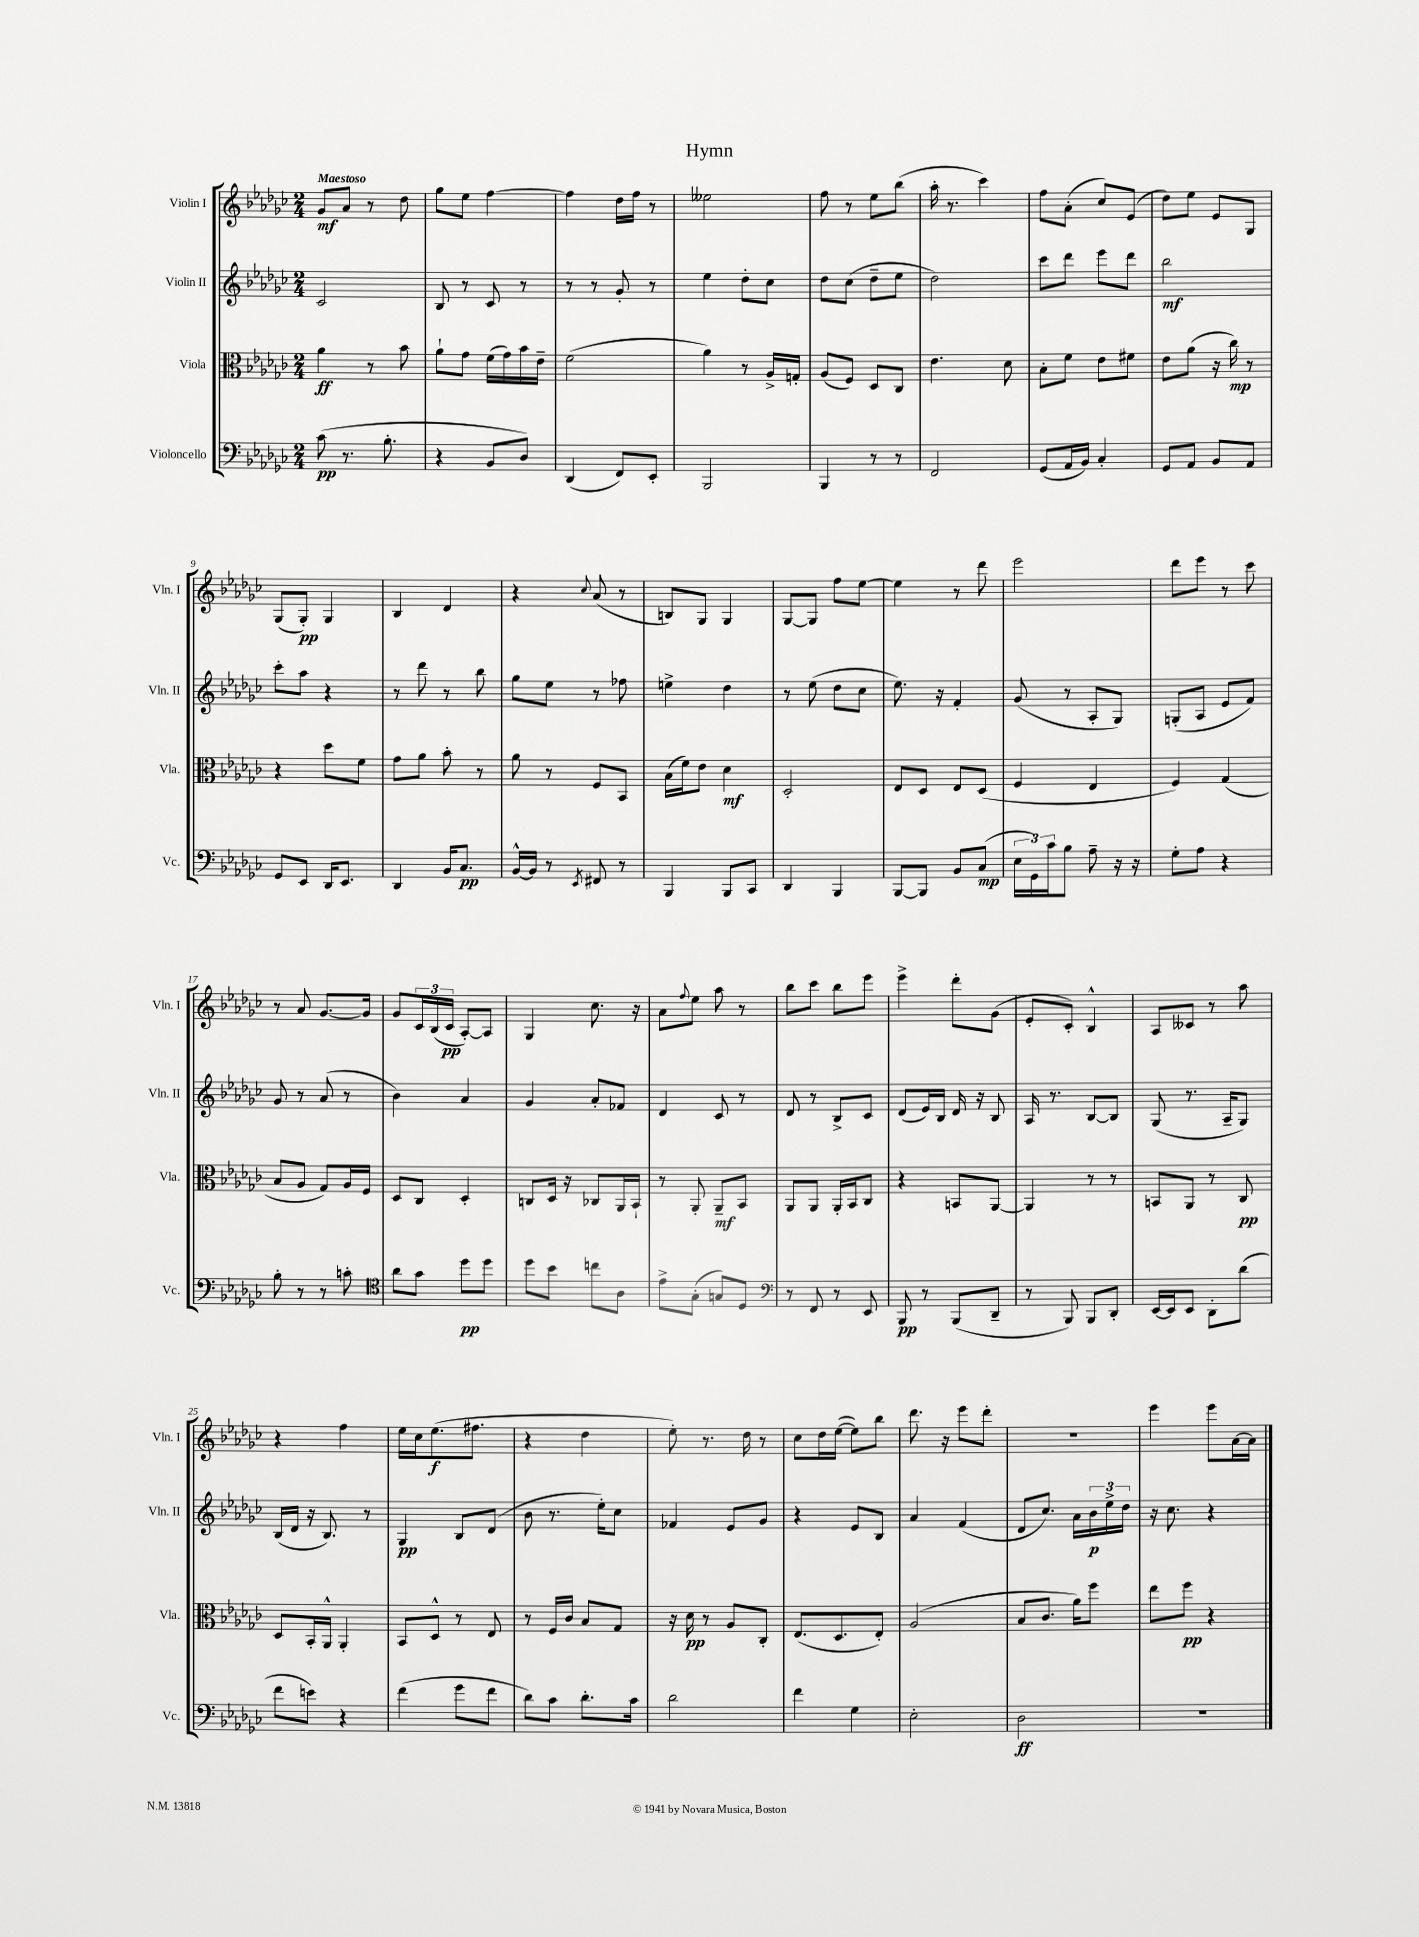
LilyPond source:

\header { title = "Hymn" }
<<
\new StaffGroup <<
\new Staff = "s0" \with { instrumentName = "Violin I" shortInstrumentName = "Vln. I" } {
    \clef treble \key ges \major \numericTimeSignature \time 2/4 \tempo "Maestoso"
    ges'8\mf aes'8 r8 des''8 |
    ges''8 ees''8 f''4~ |
    f''4 des''16 f''16 r8 |
    eeses''2 |
    f''8 r8 ees''8 bes''8( |
    aes''16-. r8. ces'''4) |
    f''8 aes'8-.( ces''8) ees'8( |
    des''8) ees''8 ees'8 ges8 |
    ges8( ges8-.\pp) ges4 |
    bes4 des'4 |
    r4 \appoggiatura { ces''8 } aes'8( r8 |
    b8) ges8 ges4 |
    ges8~ ges8 f''8 ees''8~ |
    ees''4 r8 des'''8 |
    ees'''2 |
    des'''8 ees'''8 r8 ces'''8 |
    r8 aes'8 ges'8.~ ges'16 |
    ges'8 \tuplet 3/2 { ces'16 bes16( ces'16\pp } aes8~-.) aes8 |
    ges4 ces''8. r16 |
    aes'8 \appoggiatura { f''8 } ees''8 aes''8 r8 |
    bes''8 ces'''8 bes''8 ees'''8 |
    ees'''4-> des'''8-. ges'8( |
    ees'8-. ces'8-.) bes4-^ |
    aes8 ceses'8 r8 aes''8 |
    r4 f''4 |
    ees''16 ces''16 ees''8.\f( fis''8. |
    r4 des''4 |
    ees''8-.) r8. des''16 r8 |
    ces''8 des''16 ees''16~( ees''8) bes''8 |
    des'''8. r16 ees'''8 des'''8-. |
    R2 |
    ees'''4 ees'''8 aes'16~ aes'16 \bar "|." |
}
\new Staff = "s1" \with { instrumentName = "Violin II" shortInstrumentName = "Vln. II" } {
    \clef treble \key ges \major \numericTimeSignature \time 2/4
    ces'2 |
    bes8 r8 ces'8 r8 |
    r8 r8 ges'8-. r8 |
    ees''4 des''8-. ces''8 |
    des''8 ces''8( des''8-- ees''8 |
    des''2) |
    ces'''8 des'''8 ees'''8 des'''8 |
    bes''2\mf |
    ces'''8-. aes''8 r4 |
    r8 des'''8 r8 bes''8 |
    ges''8 ees''8 r8 fes''8 |
    e''4-> des''4 |
    r8 ees''8( des''8 ces''8 |
    ees''8.) r16 f'4-. |
    ges'8( r8 aes8-. ges8) |
    g8-.( aes8 ees'8 f'8) |
    ges'8 r8 aes'8( r8 |
    bes'4) aes'4 |
    ges'4 aes'8-. fes'8 |
    des'4 ces'8 r8 |
    des'8 r8 bes8-> ces'8 |
    des'8( ees'16) bes16 des'16 r16 bes8 |
    aes16 r8. bes8~ bes8 |
    ges8( r8. aes16-- ges8) |
    bes16( des'16 r16 bes8.) r8 |
    ges4\pp bes8 des'8( |
    bes'8 r8. ees''16-.) ces''8 |
    fes'4 ees'8 ges'8 |
    r4 ees'8 bes8 |
    aes'4 f'4( |
    des'8 ces''8.) aes'16 \tuplet 3/2 { bes'16\p ees''16-> des''16 } |
    r16 ces''8. r4 \bar "|." |
}
\new Staff = "s2" \with { instrumentName = "Viola" shortInstrumentName = "Vla." } {
    \clef alto \key ges \major \numericTimeSignature \time 2/4
    aes'4\ff r8 bes'8 |
    aes'8-! ges'8 f'16( ges'16) bes'16 ees'16-- |
    f'2( |
    aes'4) r8 aes16-> g16-. |
    aes8( f8) des8 ces8 |
    ees'4. des'8 |
    bes8-. f'8 ees'8 fis'8 |
    ees'8 aes'8( r16 ces''16\mp) r8 |
    r4 des''8 f'8 |
    ges'8 aes'8 bes'8-. r8 |
    aes'8 r8 f8 bes,8 |
    bes16( f'16) ees'8 des'4\mf |
    des2-. |
    ees8 des8 ees8 des8( |
    f4 ees4 |
    f4) ges4( |
    bes8 aes8 ges8) aes16 f16 |
    des8 ces8 des4-. |
    c8 des16 r16 ces8 aes,16 bes,16-! |
    r8 aes,8-. aes,8--\mf bes,8 |
    aes,8 aes,8 aes,16-. bes,16 ces8 |
    r4 b,8 aes,8~ |
    aes,4 r8 r8 |
    b,8 aes,8 r8 ces8\pp |
    des8 bes,16-. aes,16-^ aes,4-. |
    bes,8 des8-^ r8 ees8 |
    r8 f16 ces'16 bes8 ges8 |
    r16 des'16\pp r8 aes8 ces8-. |
    ees8.( des8. ees8-.) |
    aes2( |
    bes8 ces'8. aes'16) f''8 |
    ees''8 f''8\pp r4 \bar "|." |
}
\new Staff = "s3" \with { instrumentName = "Violoncello" shortInstrumentName = "Vc." } {
    \clef bass \key ges \major \numericTimeSignature \time 2/4
    ces'8\pp( r8. bes8.-. |
    r4 bes,8 des8) |
    des,4( f,8) ees,8-. |
    bes,,2 |
    bes,,4 r8 r8 |
    f,2 |
    ges,8( aes,16 bes,16) ces4-. |
    ges,8 aes,8 bes,8 aes,8 |
    ges,8 ees,8 des,16 ees,8. |
    des,4 bes,16 ces8.\pp |
    bes,16~-^ bes,16 r8 \acciaccatura { ees,8 } fis,8 r8 |
    bes,,4 bes,,8 ces,8 |
    des,4 bes,,4 |
    bes,,8~ bes,,8 bes,8 ces8\mp( |
    \tuplet 3/2 { ees16 ges,16) ces'16 } bes8 aes8-- r16 r16 |
    ges8-. aes8 r4 |
    bes8-. r8 r8 c'8-. |
    \clef tenor aes'8 ges'8 des''8\pp des''8 |
    des''8 bes'8 c''8 aes8 |
    ees'8-> ges8-.( g8) des8 |
    \clef bass r8 f,8 r8 ees,8 |
    bes,,8\pp r8 bes,,8( des,8-- |
    r8 bes,,8) bes,,8 des,8-. |
    ees,16~ ees,16 ees,8 des,8-. des'8( |
    f'8 e'8) r4 |
    f'4( ges'8 f'8 |
    des'8) ces'8 des'8.-. ces'16 |
    des'2 |
    f'4 ges4 |
    ees2-. |
    des2\ff |
    r2 \bar "|." |
}
>>
>>
